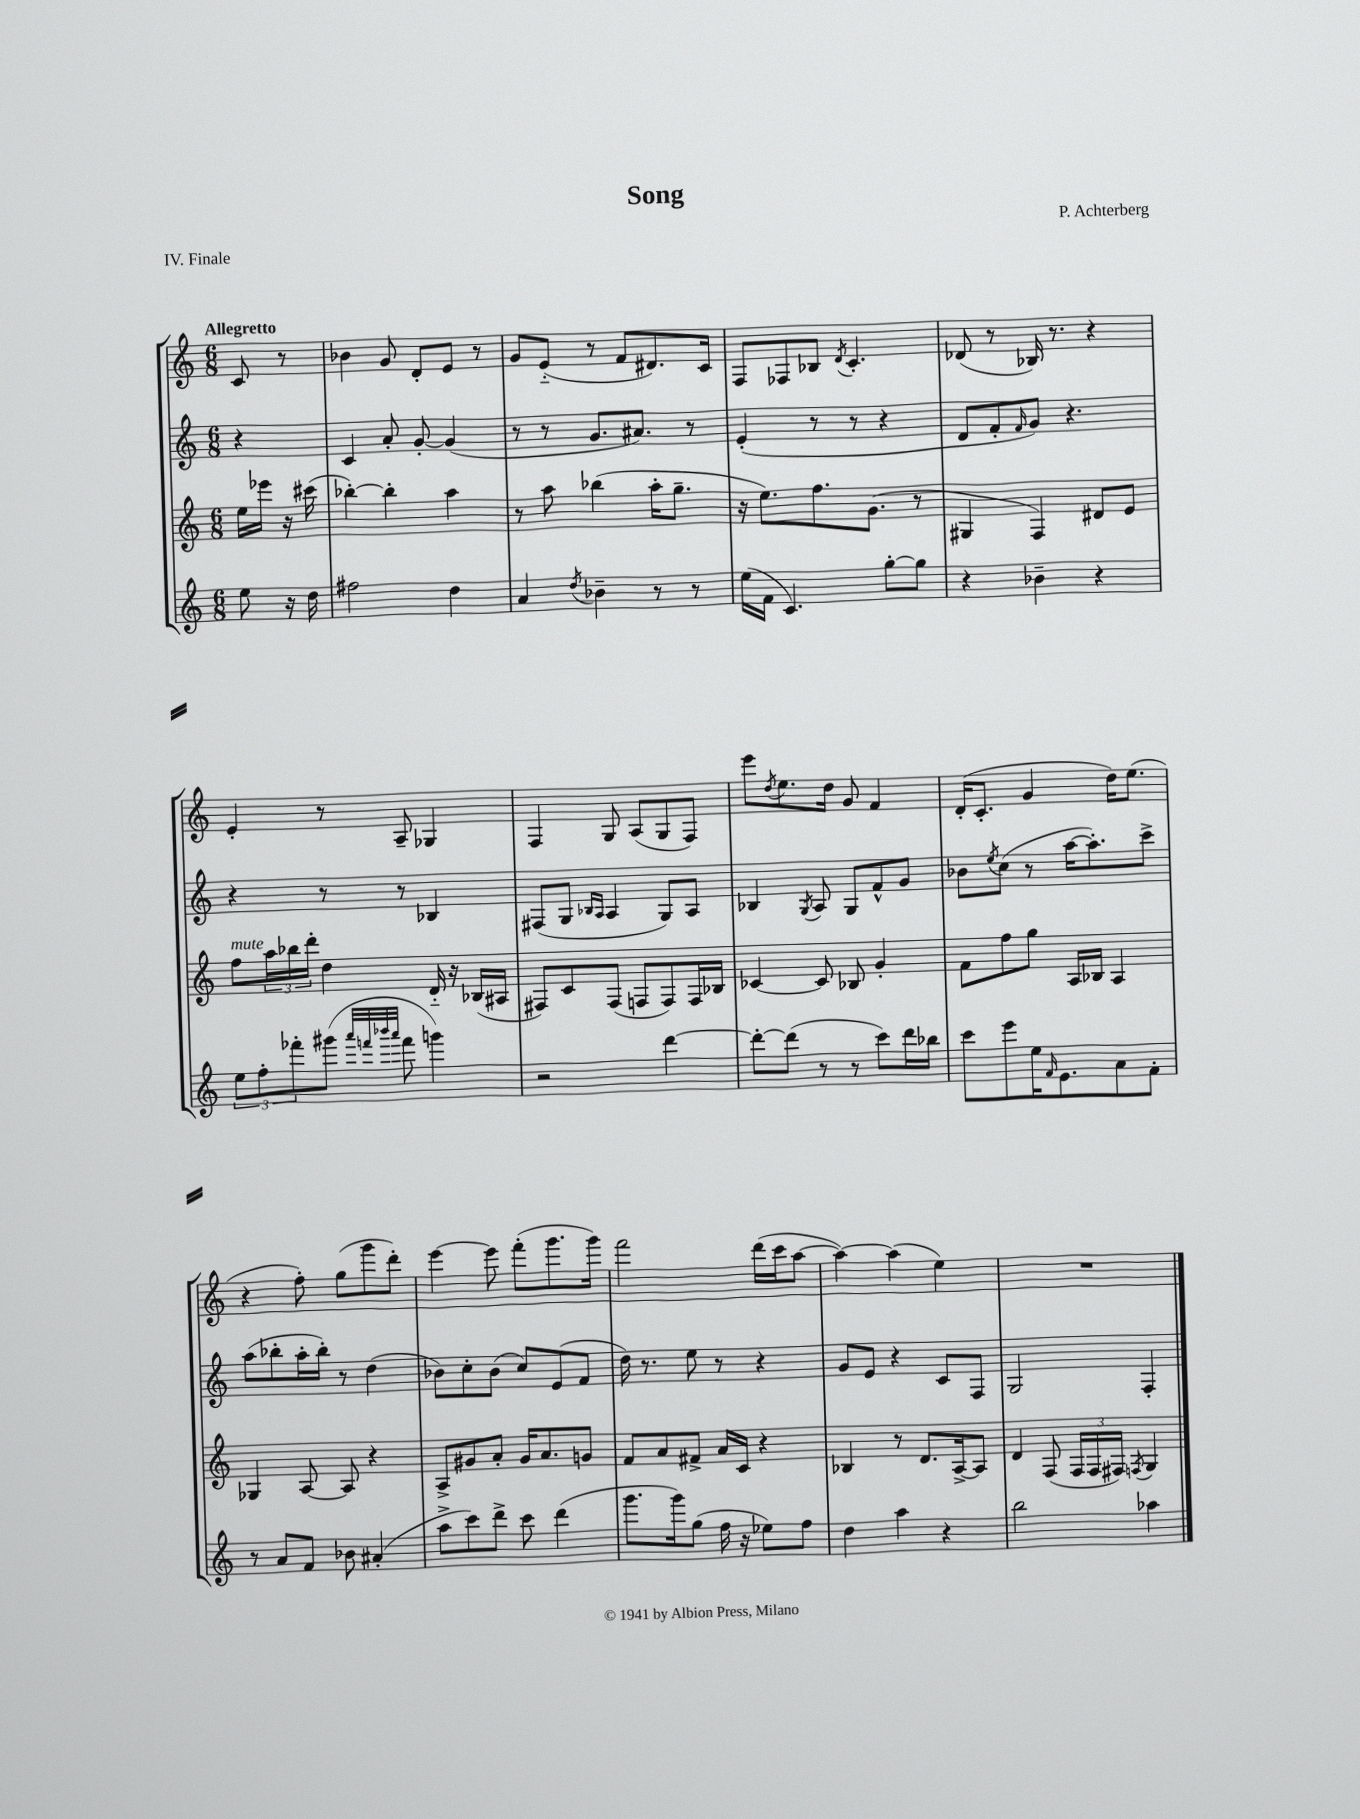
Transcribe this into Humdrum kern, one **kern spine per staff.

**kern	**kern	**kern	**kern
*staff4	*staff3	*staff2	*staff1
*clefG2	*clefG2	*clefG2	*clefG2
*k[]	*k[]	*k[]	*k[]
*M6/8	*M6/8	*M6/8	*M6/8
8ee	16ee	4r	8c
.	16eee-	.	.
16r	16r	.	8r
16dd	(16ccc#	.	.
=	=	=	=
2ff#	[4bb-')	4c	4b-
.	4bb-']	8a'	8g
.	.	[8g'	8d'
4dd	4aa	(4g]	8e
.	.	.	8r
=	=	=	=
4a	8r	8r	8g
.	8aa	8r	(8e'~
8qdd	.	.	.
4b-~	(4bb-	8.g	8r
.	.	.	8f
.	.	8.a#)	.
8r	16aa'	.	8.d#)
.	8.gg~	.	.
8r	.	8r	.
.	.	.	16c
=	=	=	=
(16ee	16r	(4e'	8F
16f	8.ee)	.	.
4.c)	.	.	8F-
.	8.ff	8r	8B-
.	.	.	8qd
.	.	8r	4.c'
.	(8.g	.	.
[8gg'	.	4r	.
8gg]	8r	.	.
=	=	=	=
4r	4G#	8d	(8d-
.	.	8f'	8r
.	.	16qqf	.
4b-~	4F)	8g)	16B-)
.	.	.	8.r
.	.	4.r	.
4r	8d#	.	4r
.	8e	.	.
=	=	=	=
12ee	8ff	4r	4e'
12ff'	.	.	.
.	24aa	.	.
12fff-'	24bb-	.	.
.	24ddd'	.	.
(8ggg#	4dd	8r	8r
32qqaaa	.	.	.
32qqfff	.	.	.
32qqbbb-	.	.	.
32qqaaa	.	.	.
8fff	.	8r	8A~
4ggg)	16d'~	4B-	4G-
.	16r	.	.
.	(16B-	.	.
.	16A#	.	.
=	=	=	=
2r	8F#)	(8F#	4F
.	8c	8G	.
.	.	16qqB-	.
.	.	16qqA	.
.	(8F#	4A	8G
.	8F	.	(8A
[4ddd	8F)	8G)	8G
.	16F	8A	8F)
.	16B-	.	.
=	=	=	=
8ddd'_	[4c-	4B-	8eee
.	.	.	8qdd
(8ddd]	.	.	8.ee
.	.	8qG	.
8r	8c-]	8A	.
.	.	.	16dd
8r	8B-	8G	8g
8ccc)	4g'	8f^^	4f
16ddd	.	8g	.
16bb-	.	.	.
=	=	=	=
8ccc	8f	8b-	(16d'
.	.	.	8.c'
.	.	8qee	.
8eee	8ff	(8cc	.
16ee	8gg	8r	4g
16qqf	.	.	.
8.e	.	.	.
.	16A	[16aa	.
.	16B-	8.aa'])	.
8a	4A	.	16dd)
.	.	.	(8.ee
8f'	.	8ccc^	.
=	=	=	=
8r	4G-	(8aa	4r
8a	.	8bb-'	.
8f	[8A	16aa'	8ff')
.	.	16bb-')	.
8b-	8A]	8r	(8gg
(4a#'	4r	(4dd	8ggg
.	.	.	8ddd')
=	=	=	=
8aa^	8A^	8b-)	[4eee
8ccc)	8g#	8cc'	.
8ddd^	8a'	(8b-	8eee]
8ccc	16g#	8cc)	(8fff'
.	8.a	.	.
(4ddd	.	(8e	8.ggg
.	8g	8f	.
.	.	.	16ggg)
=	=	=	=
8.ggg	8f	16dd)	2fff
.	.	8.r	.
.	8a	.	.
16ggg)	.	.	.
(8gg	8f#^	8ee	.
16ff	16a	8r	.
16r	16c	.	.
8ee-)	4r	4r	(16ddd
.	.	.	16ccc
8ff	.	.	[8aa
=	=	=	=
4dd	4B-	8g	4aa_)
.	.	8e	.
4aa	8r	4r	(4aa]
.	8.d	.	.
4r	.	8c	4ee)
.	[16A^	.	.
.	8A]	8F	.
=	=	=	=
2bb	4d	2G	2.r
.	(8F	.	.
.	24F	.	.
.	24F	.	.
.	24F#)	.	.
.	8qF	.	.
4aa-	4G	4F'	.
==	==	==	==
*-	*-	*-	*-
